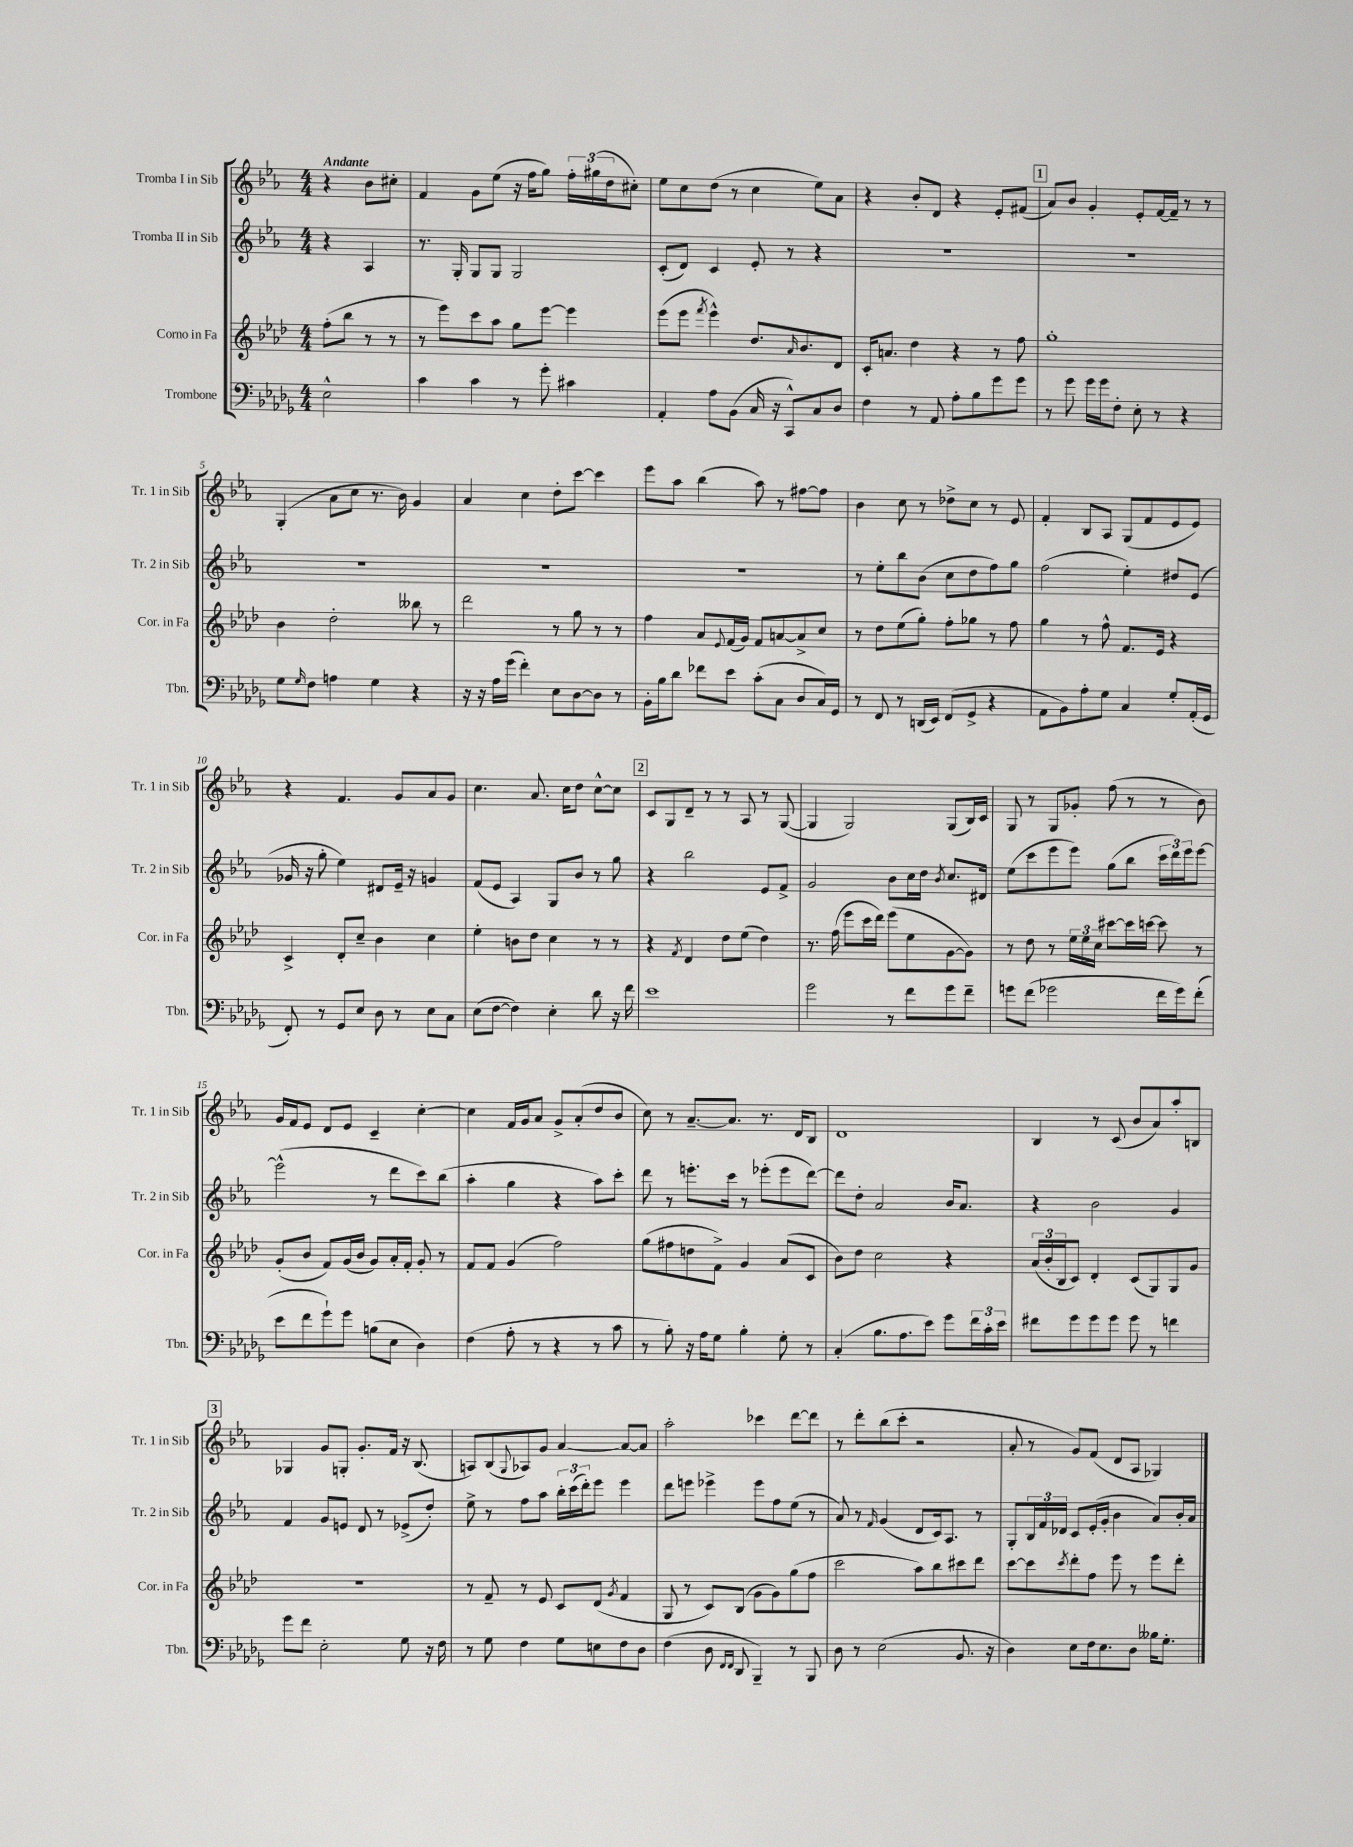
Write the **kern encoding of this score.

**kern	**kern	**kern	**kern
*part4	*part3	*part2	*part1
*staff4	*staff3	*staff2	*staff1
*I"Trombone	*I"Corno in Fa	*I"Tromba II in Sib	*I"Tromba I in Sib
*I'Tbn.	*I'Cor. in Fa	*I'Tr. 2 in Sib	*I'Tr. 1 in Sib
*clefF4	*clefG2	*clefG2	*clefG2
*k[b-e-a-d-g-]	*k[b-e-a-d-]	*k[b-e-a-]	*k[b-e-a-]
*M4/4	*M4/4	*M4/4	*M4/4
=	=	=	=
!	!	!	!LO:TX:a:B:t=Andante
2E-^^\	(8ff'\L	4r	4r
.	8bb-\J	.	.
.	8r	4A-/	8b-\L
.	8r	.	8cc#X'\J
=1	=1	=1	=1
4c\	8r	8.r	4f/
.	8eee-\L)	.	.
.	.	16G'/	.
4c\	8ccc\	8G/L	8g\L
.	8aa-\J	8G/J	(8ee-\J
8r	8gg\L	2G/	16r
.	.	.	16ff\KL
8g-'\	[8eee-\J	.	8gg\J)
4c#X\	4eee-\]	.	24ff'\LL
.	.	.	(24gg#X\
.	.	.	24dd\J
.	.	.	8cc#X'\J)
=2	=2	=2	=2
4AA-'/	(8eee-\L	(8c'/L	8ee-\L
.	8eee-\J	8d/J)	8cc\
.	8qfff/	.	.
8A-\L	4eee-^^\)	4c/	(8dd\J
(8BB-\J	.	.	8r
16C/	8.dd-/L	8e-'/	4cc\
16r	.	.	.
8CC^^/L)	.	8r	.
.	16qqa-/	.	.
.	8.b-/	.	.
8C/	.	4r	8ee-\L)
8D-/J	8d-/J	.	8a-\J
=3	=3	=3	=3
4F\	16c'/KL	1r	4r
.	8.an/J	.	.
8r	4dd-\	.	8b-'/L
8AA-/	.	.	8d/J
8A-'\L	4r	.	4r
8B-\	.	.	.
8g-\	8r	.	8e-'/L
8g-\J	8ff\	.	(8f#X/J
!!LO:REH:place=s1:t=1
=4	=4	=4	=4
8r	1gg'	1r	8a-/L)
8g-\	.	.	8b-/J
16g-\LL	.	.	4g'/
16g-\J	.	.	.
8F'\J	.	.	.
8E-'\	.	.	8e-'/L
8r	.	.	[16f/L
.	.	.	16f~/JJ]
4r	.	.	8r
.	.	.	8r
!!LO:LB:g=z
=5	=5	=5	=5
8G-\L	4b-\	1r	(4G'/
16qqG-/	.	.	.
8F\J	.	.	.
4An\	2dd-'\	.	8a-\L
.	.	.	8cc\J
4G-\	.	.	8.r
.	.	.	16b-\)
4r	8bb--X\	.	4g/
.	8r	.	.
=6	=6	=6	=6
16r	2ddd-\	1r	4a-/
16r	.	.	.
16A-\LL	.	.	.
(16g-\JJ	.	.	.
4f'\)	.	.	4cc\
8E-\L	8r	.	8dd'\L
[8D-\	8gg\	.	[8ccc\J
8D-\J]	8r	.	4ccc\]
8r	8r	.	.
=7	=7	=7	=7
16BB-'\LL	4ff\	1r	8eee-\L
16B-\J	.	.	.
8d-\J	.	.	8aa-\J
8f-X\L	8a-/L	.	(4bb-\
.	8qqe-/	.	.
8e-\J	(16f/L	.	.
.	16g/JJ)	.	.
(8c'\L	8f/L	.	8aa-\)
8C\J	[8an/	.	8r
8D-/L	8a^/]	.	[8ff#X\L
16C/L)	8cc/J	.	8ff#\J]
16GG-/JJ	.	.	.
=8	=8	=8	=8
8r	8r	8r	4b-\
8FF/	8dd-\L	8ee-'\L	.
8r	(8ee-\	8bb-\	8cc\
(16DDn/LL	8gg'\J)	(8b-\J	8r
16EE-/JJ)	.	.	.
(8FF/L	8ff'\L	8cc\L	8dd-X^\L
8GG-^/J	8gg-X\J	8dd\	8cc\J
4r	8r	8ff\)	8r
.	8ff\	8gg\J	8e-/
=9	=9	=9	=9
8AA-\L	4gg\	(2ff\	4f'/
8BB-\)	.	.	.
8A-'\	8r	.	8B-/L
8G-\J	8ff^^\	.	8A-/J
4C/	8.f/L	4ee-'\)	(8G/L
.	.	.	8f/
.	16e-/Jk	.	.
8G-'/L	4r	8dd#X/L	8e-/
(16AA-'/L	.	(8e-/J	8e-/J)
16GG-/JJ	.	.	.
!!LO:LB:g=z
=10	=10	=10	=10
8FF'/)	4c^/	16g-X/	4r
.	.	16r	.
8r	.	8gg'\	.
8GG-/L	8d-'/L	4ee-\)	4.f/
8E-/J	8cc~/J	.	.
8D-\	4b-\	8d#X/L	.
8r	.	16e-~/Jk	8g/L
.	.	16r	.
8E-\L	4cc\	4gn/	8a-/
8C\J	.	.	8g/J
=11	=11	=11	=11
(8E-\L	4ee-'\	(8f/L	4.cc\
[8F\J	.	8e-/J	.
4F\])	8bn\L	4A-/)	.
.	8dd-\J	.	8.a-/
4E-'\	4cc\	8G/L	.
.	.	.	16cc\KL
.	.	8b-/J	8dd\J
8d-\	8r	8r	[8cc^^\L
16r	8r	8gg\	8cc\J]
16f\	.	.	.
!!LO:REH:place=s1:t=2
=12	=12	=12	=12
1e-	4r	4r	8c/L
.	.	.	8G/
.	8qf/	.	.
.	4d-/	2bb-\	8d~/J
.	.	.	8r
.	8dd-\L	.	8r
.	(8ee-\J	.	8A-/
.	4dd-\)	8e-/L	8r
.	.	8f^/J	([8G/
=13	=13	=13	=13
2g-\	8.r	2g/	4G/]
.	(16ff\	.	.
.	8eee-\L	.	2G/)
.	16ccc\L	.	.
.	16ddd-\JJ)	.	.
8r	(8eee-\L	8b-\L	.
8f\L	8ee-\	16cc\L	.
.	.	16dd\JJ	.
.	.	8qb-/	.
8g-\	[8g\	8.cc/L	(8G/L
8f~\J	8g\J])	.	16B-/L)
.	.	16d#X/Jk	16c/JJ
=14	=14	=14	=14
8gn\L	8r	(8ee-\L	8G/
(8f\J	8dd-\	8ccc\	8r
2g-X\	8r	8eee-\	8G/L
.	24ee-\LL	8eee-\J)	8g-X'/J
.	24ee-\	.	.
.	24cc\JJ	.	.
.	[8ccc#X\L	(8gg\L	(8ff\
.	16ccc#\L]	8bb-\J	8r
.	[16cccn\JJ	.	.
16f\LL	8ccc\]	24ccc\LL	8r
.	.	24ddd\)	.
16g-\J)	.	.	.
.	.	24eee-\J	.
(8f'\J	8r	[8eee-\J	8b-\)
!!LO:LB:g=z
=15	=15	=15	=15
8e-\L	(8g'/L	(2eee-^^\]	16g/LL
.	.	.	16f/J
8f\	8b-/J	.	8e-/J
8g-`\)	8f/L)	.	8d/L
8g-\J	(16g/L	.	8e-/J
.	16b-/JJ	.	.
(8Bn\L	8g/L)	8r	4c~/
8E-\J	16a-'/L	8ddd\L	.
.	16f'/JJ	.	.
4D-\)	8g'/	8ccc\)	[4cc'\
.	8r	(8bb-\J	.
=16	=16	=16	=16
(4F\	8f/L	4aa-'\	4cc\]
.	8f/J	.	.
8A-'\	(4g/	4gg\	16f/LL
.	.	.	16g/J
8r	.	.	8a-/J
4r	2ff\)	4r	8g^/L
.	.	.	(8a-'/
8r	.	8aa-\L)	8dd/
8c\	.	8ccc'\J	8b-/J
=17	=17	=17	=17
8r	(8gg\L	8ddd\	8cc\)
8B-'\)	8ff#X\	8r	8r
16r	8ddn\	8.eeen'\L	[8.a-~/L
16A-\KL	.	.	.
8G-\J	8f^\J)	.	.
.	.	16ccc\Jk	8.a-/J]
4B-'\	4g/	8r	.
.	.	(8eee-X'\L	8.r
8G-'\	(8a-/L	8eee-\	.
.	.	.	16d/KL
8r	8c/J	[8ddd\J)	8B-/J
=18	=18	=18	=18
(4C'/	8b-\L)	8ddd\L]	1d
.	8dd-\J	8dd'\J	.
8.B-\L	2cc\	2a-/	.
8.A-\	.	.	.
8e-\J)	.	.	.
8g-\L	4r	16b-/KL	.
.	.	8.a-/J	.
24f\L	.	.	.
24c'\	.	.	.
24e-\JJ	.	.	.
=19	=19	=19	=19
8f#X\L	(24a-/LL	4r	4B-/
.	24b-'/	.	.
.	24B-/J	.	.
8g-\	8c/J)	.	.
8g-\	4d-'/	2b-\	8r
8g-\J	.	.	(8c/
8g-\	(8c/L	.	8b-/L
8r	8G/)	.	8a-/)
4fn\	8G/	4g/	8aa-'/
.	8g/J	.	8Bn/J
!!LO:LB:g=z
!!LO:REH:place=s1:t=3
=20	=20	=20	=20
8g-\L	1r	4f/	4G-X/
8f\J	.	.	.
2E-'\	.	8g/L	8g/L
.	.	8en/J	8Gn'/J
.	.	8d/	8.g'/L
.	.	8r	.
.	.	.	16f/Jk
8G-\	.	(8e-X^/L	16r
.	.	.	(8.B-/
16r	.	8dd'/J)	.
16F\	.	.	.
=21	=21	=21	=21
8r	8r	8ee-^\	8An/L)
8G-\	8f~/	8r	(8B-/
.	.	.	8qqG/
4F\	8r	8ff\L	8A-X/)
.	8e-/	8aa-\J	8g/J
8G-\L	8c/L	24bb-'\LL	[4a-/
.	.	(24ccc\	.
.	.	24ddd'\J)	.
8En\	(8d-/J	8eee-\J	.
.	8qg/	.	.
8F\	4f/	4eee-\	8a-/L_
8D-\J	.	.	8a-/J]
=22	=22	=22	=22
(4F\	8G/	8ddd\L	2aa-'\
.	8r	8eeen\J	.
8D-\	8c/L)	4eee-X^\	.
16qqFF/LL	.	.	.
16qqFF/JJ	.	.	.
8DD-/	(8B-/J	.	.
4BBB-~/)	8g\L	8eee-\L	4ccc-X\
.	8g\)	8ff\	.
8r	(8gg\	(8ee-\J	[8ddd\L
8BBB-/	8ff\J	8r	8ddd\J]
=23	=23	=23	=23
8D-\	2ccc\	8a-/)	8r
8r	.	8r	8ddd'\L
.	.	16qqf/	.
(2E-\	.	(4g/	(8bb-\
.	.	.	8ccc'\J
.	8aa-\L)	8d/L	2r
.	8bb-\	16c/k)	.
.	.	8.A-/J	.
8.BB-/	8ccc#X\	.	.
.	8ddd-\J	8r	.
16r	.	.	.
=24	=24	=24	=24
4D-\)	[8ccc\L	8G'/L	8a-'/
.	8ccc\]	24B-/L	8r
.	.	24f/	.
.	.	24d-X/JJ	.
.	8qccc/	.	.
8E-\L	8ddd-'\	8c/L	8g/L)
16F\k	8ff\J	(16e-'/L	(8f/J
8.E-\	.	16g'/JJ	.
.	8eee-\	4b-\	8d/L
8D-\J	8r	.	8A-/J
16B--X\KL	8eee-\L	8a-/L)	4G-X/)
8.G-'\J	.	.	.
.	8ddd-'\J	16b-'/L	.
.	.	16a-/JJ	.
==	==	==	==
*-	*-	*-	*-
